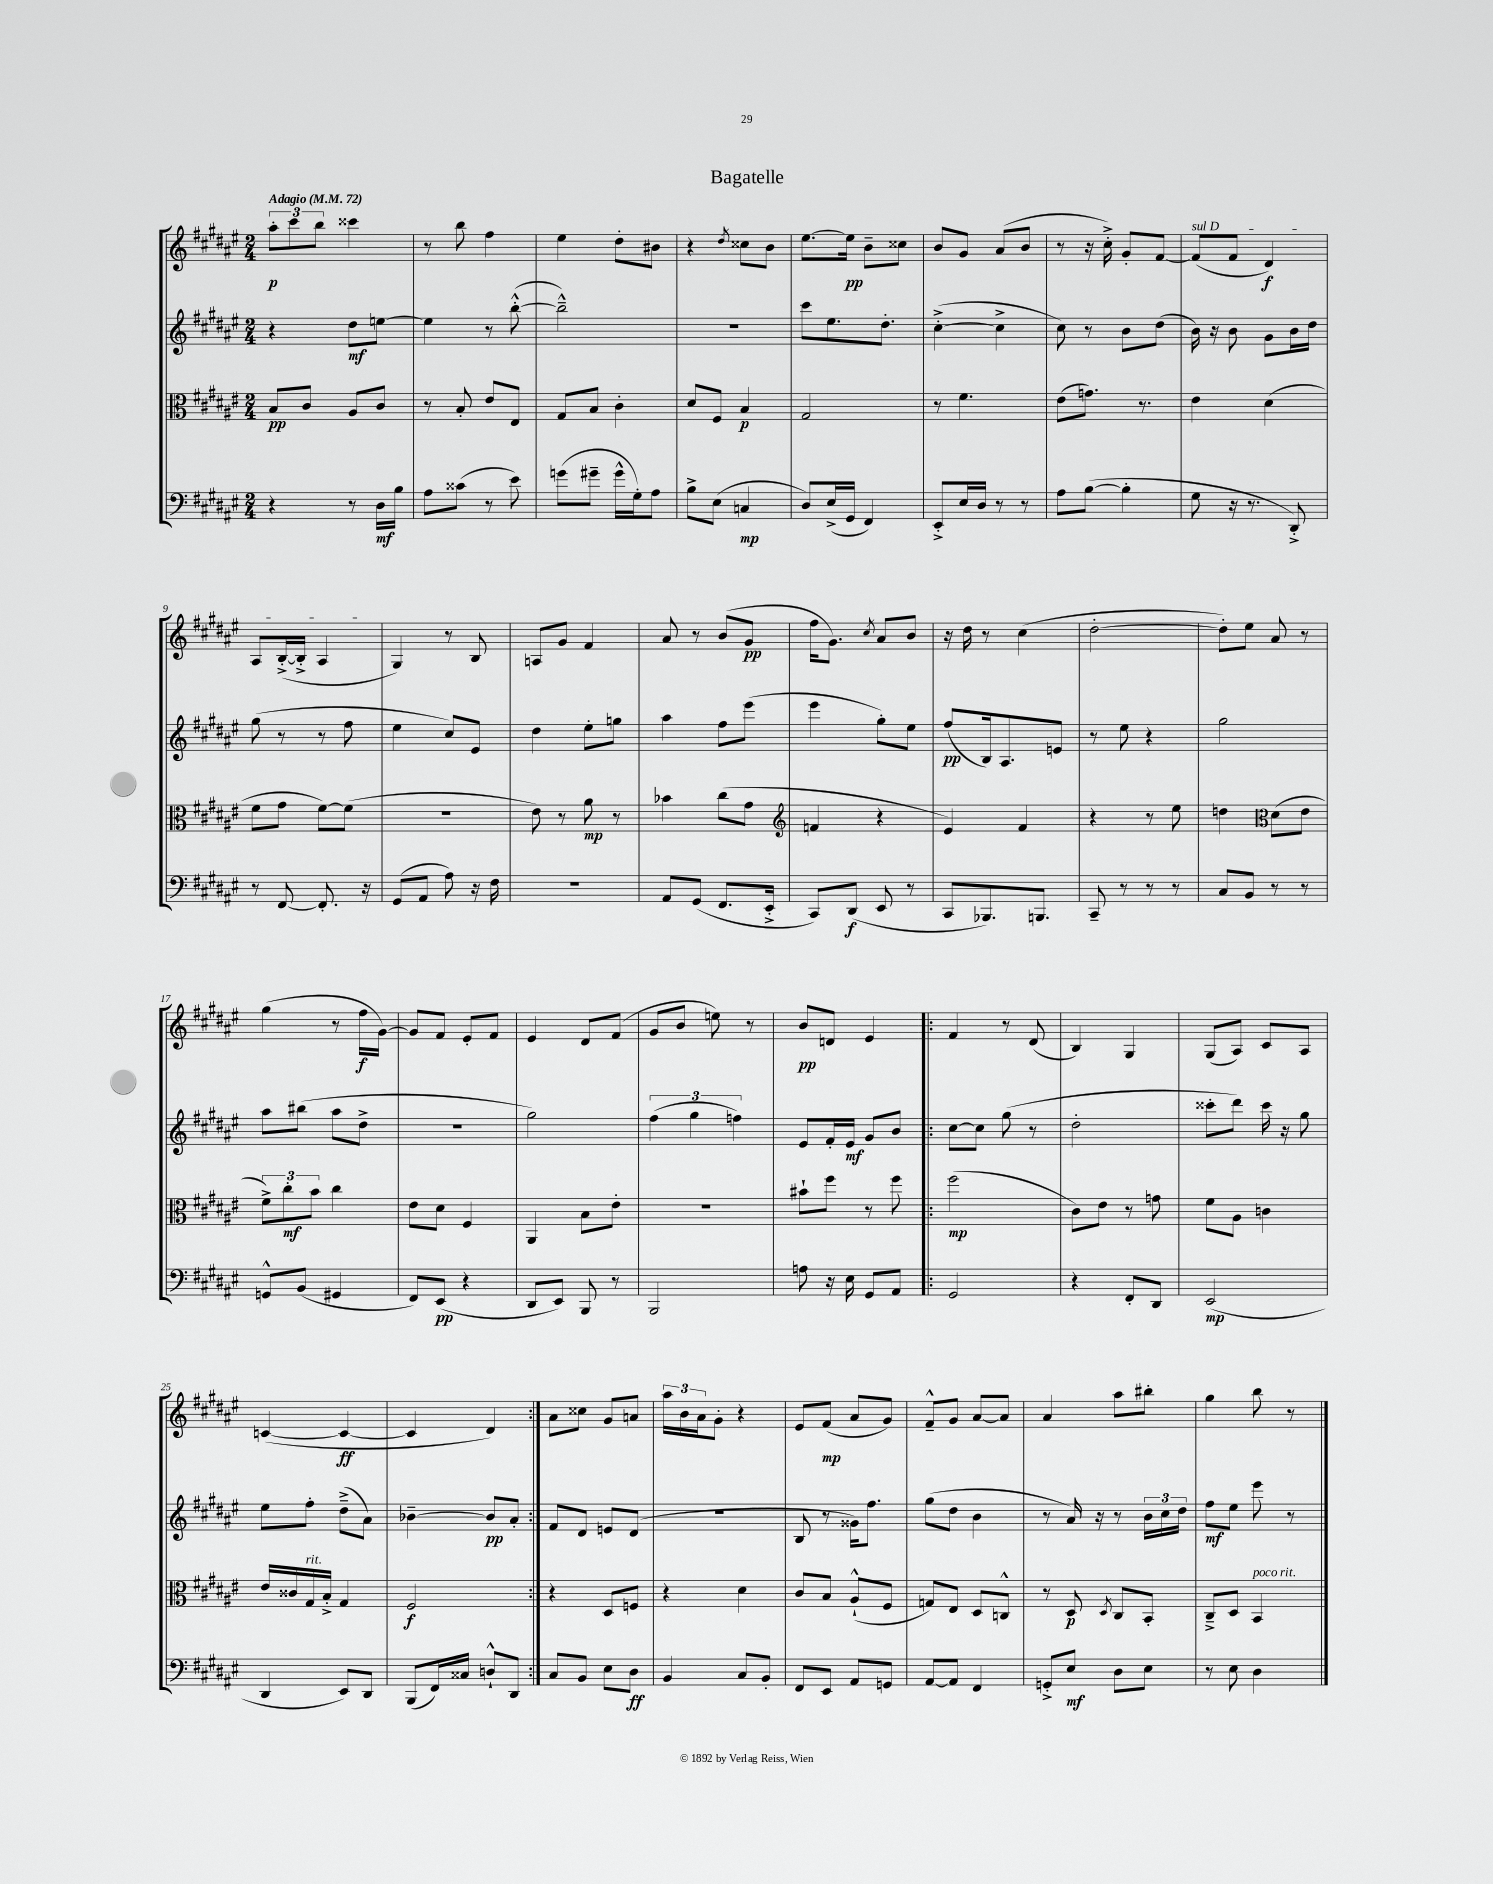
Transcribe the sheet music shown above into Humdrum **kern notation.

**kern	**kern	**kern	**kern
*staff4	*staff3	*staff2	*staff1
*clefF4	*clefC3	*clefG2	*clefG2
*k[f#c#g#d#a#e#]	*k[f#c#g#d#a#e#]	*k[f#c#g#d#a#e#]	*k[f#c#g#d#a#e#]
*M2/4	*M2/4	*M2/4	*M2/4
*MM72	*MM72	*MM72	*MM72
4r	8B	4r	12aa#'
.	.	.	12ccc#
.	8c#	.	.
.	.	.	12bb
8r	8A#	8dd#	4ccc##
16D#	8c#	[8ee	.
16B	.	.	.
=	=	=	=
8A#	8r	4ee]	8r
(8c##	8B'	.	8bb
8r	8e#	8r	4ff#
8e#)	8E#	([8bb'^^	.
=	=	=	=
(8g	8G#	2bb~^^])	4ee#
8g#~	8B	.	.
16g#^^	4c#'	.	8dd#'
16G#')	.	.	.
8A#	.	.	8b#
=	=	=	=
8B^	8d#	2r	4r
(8E#	8F#	.	.
.	.	.	8qdd#
4C	4B	.	8cc##
.	.	.	8b
=	=	=	=
8D#)	2G#	8ccc#	[8.ee#
(16E#^	.	8.ee#	.
16GG#	.	.	16ee#]
4FF#)	.	.	8b~
.	.	8.dd#'	.
.	.	.	8cc##
=	=	=	=
8EE#'^	8r	([4cc#'^	8b
16E#	4.f#	.	8g#
16D#	.	.	.
8r	.	4cc#^]	(8a#
8r	.	.	8b
=	=	=	=
8A#	(8e#	8cc#)	8r
([8B	8.g)	8r	16r
.	.	.	16cc#'^)
4B']	.	8b	8g#'
.	8.r	.	.
.	.	(8dd#	[8f#
=	=	=	=
8G#	4e#	16b)	(8f#]
.	.	16r	.
16r	.	8b	8f#
8.r	.	.	.
.	(4d#	8g#	4d#)
8DD#'^)	.	16b	.
.	.	16dd#	.
=	=	=	=
8r	8f#	(8gg#	8A#
[8FF#	8g#	8r	([16B'^
.	.	.	16B'^]
8.FF#']	[8f#)	8r	4A#
.	(8f#]	8ff#	.
16r	.	.	.
=	=	=	=
(8GG#	2r	4ee#	4G#)
8AA#	.	.	.
8A#)	.	8cc#)	8r
16r	.	8e#	8B
16F#	.	.	.
=	=	=	=
2r	8e#)	4dd#	8A
.	8r	.	8g#
.	8a#	8ee#'	4f#
.	8r	8gg	.
=	=	=	=
8AA#	4b-	4aa#	8a#
(8GG#	.	.	8r
8.FF#	(8cc#	8ff#	(8b
.	8g#	(8eee#	8g#
16EE#'^	.	.	.
=	=	=	=
*	*clefG2	*	*
8CC#)	4f	4eee#	16ff#
.	.	.	8.g#)
(8DD#	.	.	.
.	.	.	8qcc#
8EE#	4r	8gg#')	8a#
8r	.	8ee#	8b
=	=	=	=
8CC#	4e#)	(8ff#	16r
.	.	.	16dd#
8.BBB-)	.	16B)	8r
.	.	8.A#	.
.	4f#	.	(4cc#
8.BBB	.	.	.
.	.	8e	.
=	=	=	=
8CC#~	4r	8r	[2dd#'
8r	.	8ee#	.
8r	8r	4r	.
8r	8ee#	.	.
=	=	=	=
8C#	4dd	2gg#	8dd#'])
8BB	.	.	8ee#
*	*clefC3	*	*
8r	(8d#	.	8a#
8r	8e#	.	8r
=	=	=	=
8GG^^	12f#^)	8aa#	(4gg#
.	12cc#'	.	.
(8BB	.	(8bb#	.
.	12b	.	.
4GG#	4cc#	8aa#	8r
.	.	8dd#^	16ff#
.	.	.	[16g#)
=	=	=	=
8FF#)	8e#	2r	8g#]
(8EE#	8d#	.	8f#
4r	4F#	.	8e#'
.	.	.	8f#
=	=	=	=
8DD#	4AA#	2gg#)	4e#
8EE#)	.	.	.
8BBB	8B	.	8d#
8r	8e#'	.	(8f#
=	=	=	=
2BBB	2r	(6ff#	8g#
.	.	.	8b
.	.	6gg#	.
.	.	.	8ee)
.	.	6ff)	.
.	.	.	8r
=	=	=	=
8A	8b#`	8e#	8b
16r	8ff#	16f#'	8d
16E#	.	16e#	.
8GG#	8r	8g#	4e#
8AA#	8ff#	8b	.
=!|:	=!|:	=!|:	=!|:
2GG#	(2ff#	[8cc#	4f#
.	.	8cc#]	.
.	.	(8gg#	8r
.	.	8r	(8d#
=	=	=	=
4r	8c#)	2dd#'	4B)
.	8e#	.	.
8FF#'	8r	.	4G#
8DD#	8g	.	.
=	=	=	=
(2EE#	8f#	8ccc##'	(8G#
.	8A#	8ddd#)	8A#)
.	4c	16ccc##	8c#
.	.	16r	.
.	.	8gg#	8A#
=	=	=	=
4DD#	16e#	8ee#	([4c
.	16c##	.	.
.	16G#	8ff#'	.
.	16B'^	.	.
8EE#)	4G#	(8dd#~^	4c_
8DD#	.	8a#)	.
=	=	=	=
(8BBB	2F#	[4b-~	4c]
16FF#)	.	.	.
16C##	.	.	.
8D`^^	.	8b-]	4d#)
8DD#	.	8a#'	.
=:|!	=:|!	=:|!	=:|!
8C#	4r	8f#	8a#
8BB	.	8d#	8cc##
8E#	8D#	8e	8g#
8D#	8F	(8d#	8a
=	=	=	=
4BB	4r	2r	24aa#
.	.	.	24b
.	.	.	24a#
.	.	.	8g#'
8C#	4d#	.	4r
8BB'	.	.	.
=	=	=	=
8FF#	8c#	8B	8e#
8EE#	8B	8r	(8f#
8AA#	(8A#`^^	16g##)	8a#
.	.	8.ff#	.
8GG	8F#	.	8g#)
=	=	=	=
[8AA#	8G)	(8gg#	8f#~^^
8AA#]	8E#	8dd#	8g#
4FF#	8D#	4b	[8a#
.	8C^^	.	8a#]
=	=	=	=
8GG'^	8r	8r	4a#
8E#	8D#	16a#)	.
.	.	16r	.
.	8qD#	.	.
8D#	8C#	8r	8aa#
8E#	8BB'	24b	8bb#'
.	.	24cc#	.
.	.	24dd#	.
=	=	=	=
8r	8C#~^	8ff#	4gg#
8E#	8D#	8ee#	.
4D#	4BB	8eee#	8bb
.	.	8r	8r
==	==	==	==
*-	*-	*-	*-
